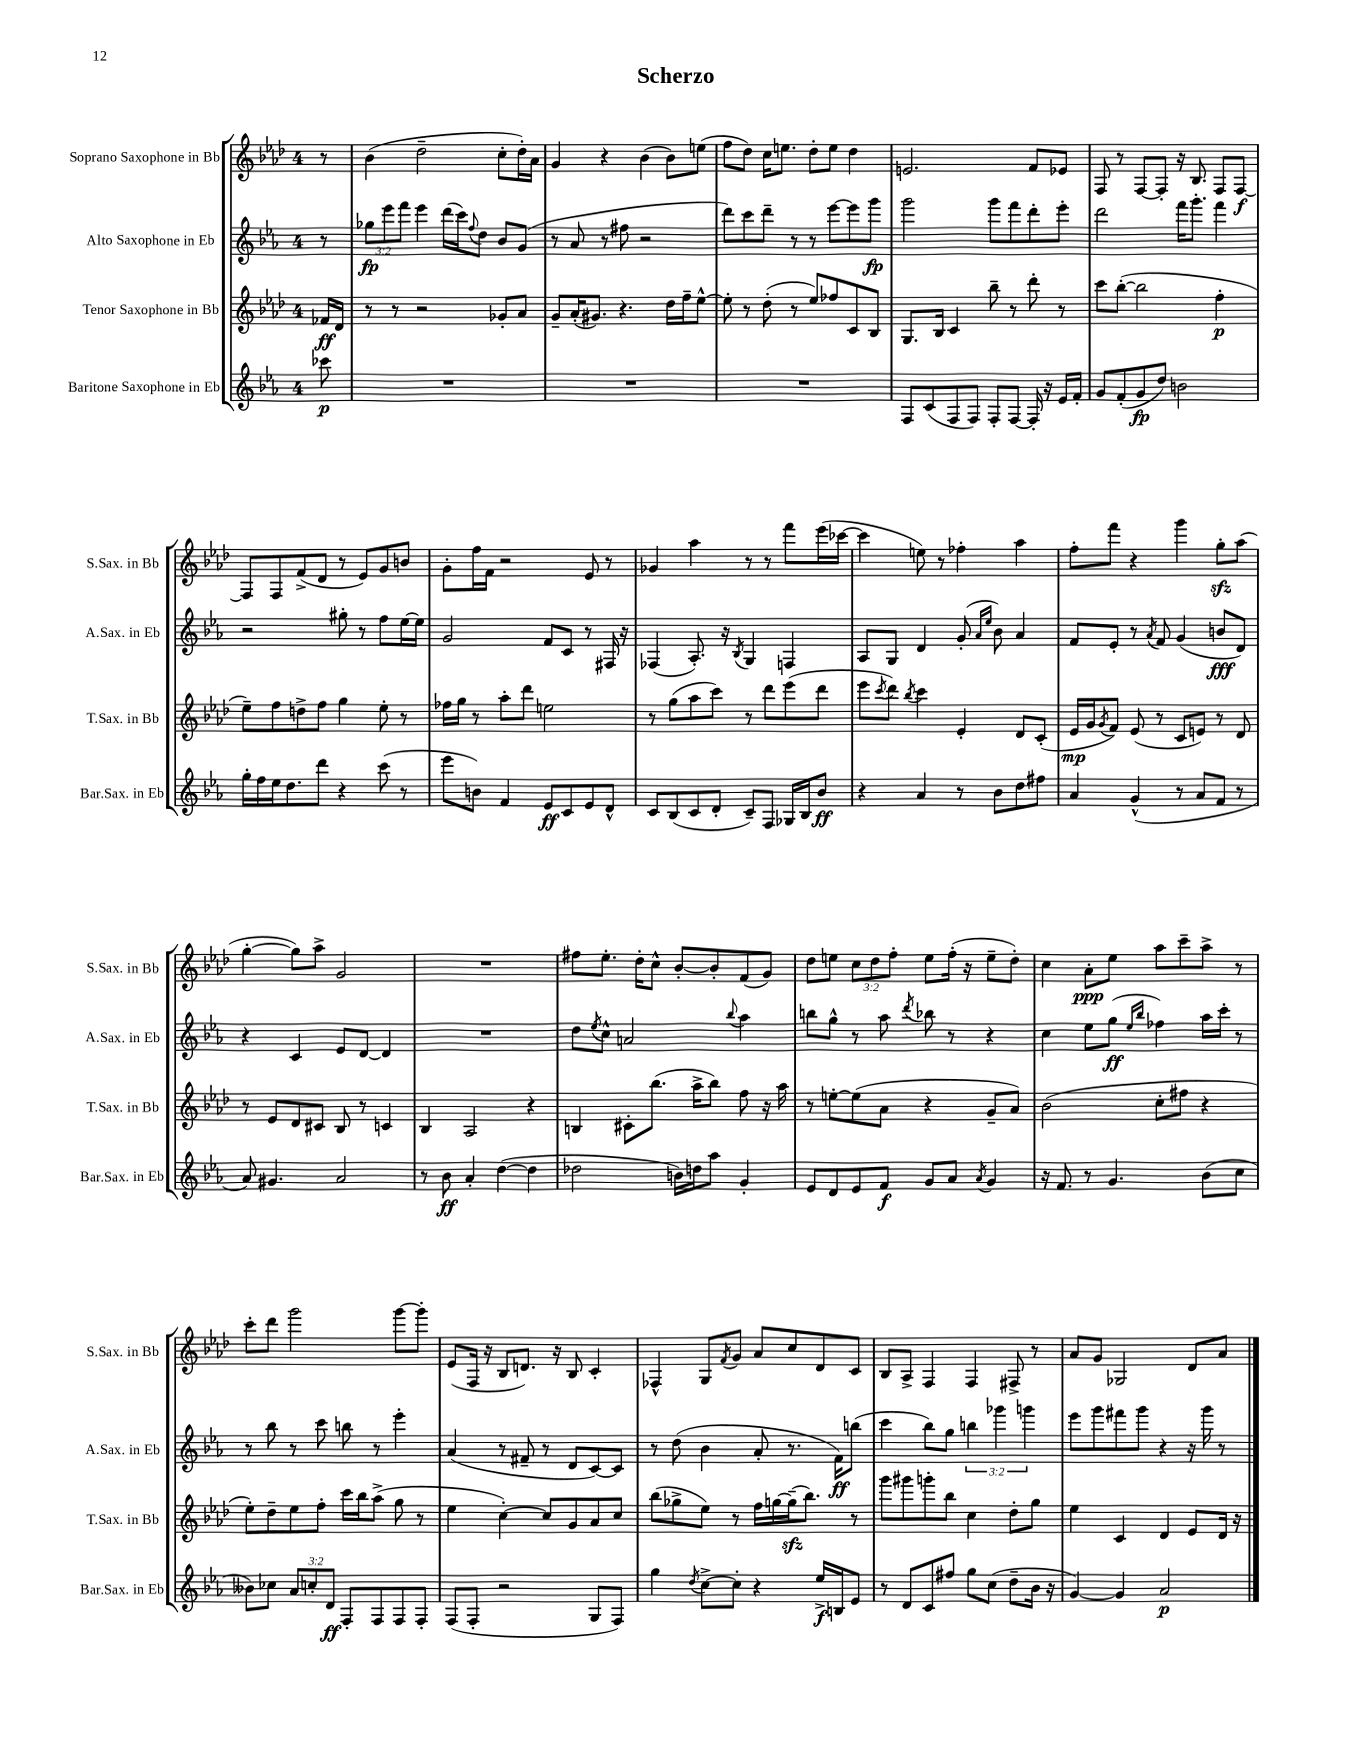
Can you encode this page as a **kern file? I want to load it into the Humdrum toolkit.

**kern	**dynam	**kern	**dynam	**kern	**dynam	**kern	**dynam
*part4	*part4	*part3	*part3	*part2	*part2	*part1	*part1
*staff4	*staff4	*staff3	*staff3	*staff2	*staff2	*staff1	*staff1
*I"Baritone Saxophone in Eb	*	*I"Tenor Saxophone in Bb	*	*I"Alto Saxophone in Eb	*	*I"Soprano Saxophone in Bb	*
*I'Bar.Sax. in Eb	*	*I'T.Sax. in Bb	*	*I'A.Sax. in Eb	*	*I'S.Sax. in Bb	*
*clefG2	*	*clefG2	*	*clefG2	*	*clefG2	*
*k[b-e-a-]	*	*k[b-e-a-d-]	*	*k[b-e-a-]	*	*k[b-e-a-d-]	*
*M4/4	*	*M4/4	*	*M4/4	*	*M4/4	*
=	=	=	=	=	=	=	=
8ccc-X\	p	16f-X/LL	ff	8r	.	8r	.
.	.	16d-/JJ	.	.	.	.	.
=1	=1	=1	=1	=1	=1	=1	=1
1r	.	8r	.	12gg-X\L	fp	(4b-\	.
.	.	.	.	12eee-\	.	.	.
.	.	8r	.	.	.	.	.
.	.	.	.	12fff\J	.	.	.
.	.	2r	.	4eee-\	.	2dd-~\	.
.	.	.	.	(16ddd\LL	.	.	.
.	.	.	.	16ccc\J)	.	.	.
.	.	.	.	8qqff/	.	.	.
.	.	.	.	8dd\J	.	.	.
.	.	8g-X'/L	.	8b-/L	.	8cc'\L	.
.	.	8a-/J	.	(8g/J	.	16dd-'\L)	.
.	.	.	.	.	.	16a-\JJ	.
=2	=2	=2	=2	=2	=2	=2	=2
1r	.	8g~/L	.	8r	.	4g/	.
.	.	(16a-'/K	.	8a-/	.	.	.
.	.	8.g#X/J)	.	.	.	.	.
.	.	.	.	8r	.	4r	.
.	.	4.r	.	8ff#X\	.	.	.
.	.	.	.	2r	.	(4b-\	.
.	.	16dd-\LL	.	.	.	8b-\L)	.
.	.	16ff~\J	.	.	.	.	.
.	.	[8ee-^^\J	.	.	.	(8een\J	.
=3	=3	=3	=3	=3	=3	=3	=3
1r	.	8ee-'\]	.	8ddd\L)	.	8ff\L	.
.	.	8r	.	8ccc\	.	8dd-\J)	.
.	.	(8dd-'\	.	8ddd~\J	.	16cc\KL	.
.	.	.	.	.	.	8.een\J	.
.	.	8r	.	8r	.	.	.
.	.	8ee-/L)	.	8r	.	8dd-'\L	.
.	.	8ff-X/	.	[8eee-\L	.	8ee\J	.
.	.	8c/	.	8eee-\]	.	4dd-\	.
.	.	8B-/J	.	8ggg\J	fp	.	.
=4	=4	=4	=4	=4	=4	=4	=4
8F/L	.	8.G/L	.	2ggg\	.	2.en/	.
(8c/	.	.	.	.	.	.	.
.	.	16B-/Jk	.	.	.	.	.
8F/	.	4c/	.	.	.	.	.
8F/J)	.	.	.	.	.	.	.
8F'/L	.	8bb-~\	.	8ggg\L	.	.	.
[8F/J	.	8r	.	8fff\	.	.	.
16F'/]	.	8ddd-'\	.	8ddd'\	.	8f/L	.
16r	.	.	.	.	.	.	.
16e-/LL	.	8r	.	8eee-'\J	.	8e-X/J	.
16f'/JJ	.	.	.	.	.	.	.
=5	=5	=5	=5	=5	=5	=5	=5
8g/L	.	8ccc\L	.	2ddd\	.	8F/	.
(8f'/	.	([8bb-'\J	.	.	.	8r	.
8g/	fp	2bb-\]	.	.	.	[8F/L	.
8dd/J)	.	.	.	.	.	8F'/J]	.
2bn\	.	.	.	16fff\KL	.	16r	.
.	.	.	.	8.ggg'\J	.	8.B-/	.
.	.	4ff'\	p	4fff\	.	8F/L	.
.	.	.	.	.	.	[8F/J	f
!!LO:LB:g=z
=6	=6	=6	=6	=6	=6	=6	=6
16gg'\LL	.	8ee-~\L)	.	2r	.	8F/L]	.
16ff\	.	.	.	.	.	.	.
16ee-\J	.	8ff\	.	.	.	8F/	.
8.dd\	.	.	.	.	.	.	.
.	.	8ddn^\	.	.	.	(8f^/	.
8ddd\J	.	8ff\J	.	.	.	8d-/J	.
4r	.	4gg\	.	8gg#X'\	.	8r	.
.	.	.	.	8r	.	8e-/L)	.
(8ccc\	.	8ee-'\	.	8ff\L	.	8g/	.
8r	.	8r	.	[16ee-\L	.	8bn/J	.
.	.	.	.	16ee-\JJ]	.	.	.
=7	=7	=7	=7	=7	=7	=7	=7
8eee-\L	.	16ff-X\LL	.	2g/	.	8g'\L	.
.	.	16gg\JJ	.	.	.	.	.
8bn\J)	.	8r	.	.	.	16ff\L	.
.	.	.	.	.	.	16f\JJ	.
4f/	.	8aa-'\L	.	.	.	2r	.
.	.	8ddd-\J	.	.	.	.	.
8e-/L	ff	2een\	.	8f/L	.	.	.
8c/	.	.	.	8c/J	.	.	.
8e-/	.	.	.	8r	.	8e-/	.
8d^^/J	.	.	.	16F#X/	.	8r	.
.	.	.	.	16r	.	.	.
=8	=8	=8	=8	=8	=8	=8	=8
8c/L	.	8r	.	(4F-X/	.	4g-X/	.
(8B-/	.	(8gg\L	.	.	.	.	.
8c/	.	8aa-\	.	8.A-'/)	.	4aa-\	.
8d'/J	.	8ccc\J)	.	.	.	.	.
.	.	.	.	16r	.	.	.
.	.	.	.	8qB-/	.	.	.
8c~/L)	.	8r	.	4G/	.	8r	.
8F/J	.	8ddd-\L	.	.	.	8r	.
16G-X/LL	.	(8eee-\	.	4Fn/	.	8fff\L	.
16B-/J	.	.	.	.	.	.	.
8b-/J	ff	8ddd-\J	.	.	.	(16eee-\L	.
.	.	.	.	.	.	[16ccc-X\JJ	.
=9	=9	=9	=9	=9	=9	=9	=9
4r	.	8eee-\L	.	8A-/L	.	4ccc-\]	.
.	.	8qccc/	.	.	.	.	.
.	.	8ddd-\J)	.	8G/J	.	.	.
.	.	8qbb-/	.	.	.	.	.
4a-/	.	4ccc\	.	4d/	.	8een\)	.
.	.	.	.	.	.	8r	.
8r	.	4e-'/	.	(8g'/	.	4ff-X'\	.
.	.	.	.	16qqa-/LL	.	.	.
.	.	.	.	16qqee-/JJ	.	.	.
8b-\L	.	.	.	8b-\)	.	.	.
8dd\	.	8d-/L	.	4a-/	.	4aa-\	.
8ff#X\J	.	(8c'/J	.	.	.	.	.
=10	=10	=10	=10	=10	=10	=10	=10
4a-/	.	16e-/LL	mp	8f/L	.	8ff'\L	.
.	.	16g/J	.	.	.	.	.
.	.	8qg/	.	.	.	.	.
.	.	8f/J)	.	8e-'/J	.	8fff\J	.
(4g^^/	.	(8e-/	.	8r	.	4r	.
.	.	.	.	8qa-/	.	.	.
.	.	8r	.	8f/	.	.	.
8r	.	8c/L	.	(4g/	.	4ggg\	.
8a-/L	.	8en/J)	.	.	.	.	.
8f/J	.	8r	.	8bn/L	fff	8ggzz'\L	.
8r	.	8d-/	.	8d/J)	.	(8aa-\J	.
!!LO:LB:g=z
=11	=11	=11	=11	=11	=11	=11	=11
8a-/)	.	8r	.	4r	.	[4gg'\	.
4.g#X/	.	8e-/L	.	.	.	.	.
.	.	8d-/	.	4c/	.	8gg\L])	.
.	.	8c#X/J	.	.	.	8aa-^\J	.
2a-/	.	8B-/	.	8e-/L	.	2g/	.
.	.	8r	.	[8d/J	.	.	.
.	.	4cn/	.	4d/]	.	.	.
=12	=12	=12	=12	=12	=12	=12	=12
8r	.	4B-/	.	1r	.	1r	.
8b-\	ff	.	.	.	.	.	.
4a-'/	.	2A-/	.	.	.	.	.
([4dd\	.	.	.	.	.	.	.
4dd\]	.	4r	.	.	.	.	.
=13	=13	=13	=13	=13	=13	=13	=13
2dd-X\	.	4Bn/	.	8dd\L	.	8ff#X\L	.
.	.	.	.	8qee-/	.	.	.
.	.	.	.	8cc^^\J	.	8.ee-'\J	.
.	.	8c#X'\L	.	2an/	.	.	.
.	.	.	.	.	.	16dd-'\KL	.
.	.	(8.bb-\J	.	.	.	8cc^^\J	.
16bn\LL)	.	.	.	.	.	[8b-'/L	.
16ddn\J	.	16aa-^\KL	.	.	.	.	.
8aa-\J	.	8bb-\J)	.	.	.	8b-'/]	.
.	.	.	.	8qqbb-/	.	.	.
4g'/	.	8ff\	.	4aa-\	.	(8f/	.
.	.	16r	.	.	.	8g/J)	.
.	.	16aa-\	.	.	.	.	.
=14	=14	=14	=14	=14	=14	=14	=14
8e-/L	.	8r	.	8bbn\L	.	8dd-\L	.
8d/	.	[8een'\L	.	8gg^^\J	.	8een\J	.
8e-/	.	(8ee\]	.	8r	.	12cc\L	.
.	.	.	.	.	.	12dd-\	.
8f/J	f	8a-\J	.	8aa-\	.	.	.
.	.	.	.	.	.	12ff'\J	.
.	.	.	.	8qddd/	.	.	.
8g/L	.	4r	.	8bb-X\	.	8ee\L	.
8a-/J	.	.	.	8r	.	(16ff'\Jk	.
.	.	.	.	.	.	16r	.
8qa-/	.	.	.	.	.	.	.
4g/	.	8g~/L	.	4r	.	8ee~\L	.
.	.	8a-/J)	.	.	.	8dd-'\J)	.
=15	=15	=15	=15	=15	=15	=15	=15
16r	.	(2b-\	.	4cc\	.	4cc\	.
8.f/	.	.	.	.	.	.	.
8r	.	.	.	8ee-\L	.	8a-'\L	ppp
4.g/	.	.	.	(8gg\J	ff	8ee-\J	.
.	.	.	.	16qqee-/LL	.	.	.
.	.	.	.	16qqbb-/JJ	.	.	.
.	.	8cc'\L	.	4ff-X\)	.	8aa-\L	.
.	.	8ff#X\J	.	.	.	8ccc~\	.
(8b-\L	.	4r	.	16aa-\LL	.	8aa-^\J	.
.	.	.	.	16ccc'\JJ	.	.	.
8cc\J	.	.	.	8r	.	8r	.
!!LO:LB:g=z
=16	=16	=16	=16	=16	=16	=16	=16
8b--X\L)	.	8ee-'\L)	.	8r	.	8ccc'\L	.
8cc-X\J	.	8dd-~\	.	8bb-\	.	8ddd-\J	.
12a-/L	.	8ee-\	.	8r	.	2ggg\	.
12ccn'/	.	.	.	.	.	.	.
.	.	8ff'\J	.	8ccc\	.	.	.
12d/J	ff	.	.	.	.	.	.
8F'/L	.	16ccc\LL	.	8bbn\	.	.	.
.	.	16bb-\J	.	.	.	.	.
8F/	.	(8aa-^\J	.	8r	.	.	.
8F/	.	8gg\	.	4eee-'\	.	[8ggg\L	.
8F'/J	.	8r	.	.	.	8ggg'\J]	.
=17	=17	=17	=17	=17	=17	=17	=17
(8F/L	.	4ee-\	.	(4a-/	.	(8e-/L	.
8F'/J	.	.	.	.	.	16F/Jk	.
.	.	.	.	.	.	16r	.
2r	.	[4cc'\)	.	8r	.	8B-/L	.
.	.	.	.	8f#X~/	.	8.dn/J)	.
.	.	8cc/L]	.	8r	.	.	.
.	.	.	.	.	.	16r	.
.	.	8g/	.	8d/L	.	8B-/	.
8G/L	.	8a-/	.	[8c/)	.	4c'/	.
8F/J)	.	8cc/J	.	8c/J]	.	.	.
=18	=18	=18	=18	=18	=18	=18	=18
4gg\	.	(8bb-\L	.	8r	.	4F-X^^/	.
.	.	8gg-X^\	.	(8dd\	.	.	.
8qdd/	.	.	.	.	.	.	.
[8cc^\L	.	8ee-\J)	.	4b-\	.	8G/L	.
.	.	.	.	.	.	8qf/	.
8cc'\J]	.	8r	.	.	.	8g/J	.
4r	.	16ff\LL	.	8a-'/	.	8a-/L	.
.	.	[16ggn\	.	.	.	.	.
.	.	(16ggzz~\J]	.	8.r	.	8cc/	.
.	.	8.bb-\J)	.	.	.	.	.
16ee-^/LL	f	.	.	.	.	8d-/	.
16Bn/J	.	.	.	16f\KL)	ff	.	.
8e-/J	.	8r	.	(8bbn\J	.	8c/J	.
=19	=19	=19	=19	=19	=19	=19	=19
8r	.	8ggg\L	.	4ccc\	.	8B-/L	.
8d/L	.	8ggg#X\	.	.	.	8A-^/J	.
8c/	.	8gggn'\	.	8bb-\L)	.	4F/	.
8ff#X/J	.	8bb-\J	.	8gg\J	.	.	.
8gg\L	.	4cc\	.	6bbn\	.	4F/	.
(8cc\J	.	.	.	.	.	.	.
.	.	.	.	6ggg-X\	.	.	.
8dd~\L	.	8dd-'\L	.	.	.	8F#X^/	.
.	.	.	.	6gggn\	.	.	.
16b-\Jk	.	8gg\J	.	.	.	8r	.
16r	.	.	.	.	.	.	.
=20	=20	=20	=20	=20	=20	=20	=20
[4g/)	.	4ee-\	.	8eee-\L	.	8a-/L	.
.	.	.	.	8ggg\	.	8g/J	.
4g/]	.	4c/	.	8fff#X\	.	2G-X/	.
.	.	.	.	8ggg\J	.	.	.
2a-/	p	4d-/	.	4r	.	.	.
.	.	8e-/L	.	16r	.	8d-/L	.
.	.	.	.	16ggg\	.	.	.
.	.	16d-/Jk	.	8r	.	8a-/J	.
.	.	16r	.	.	.	.	.
==	==	==	==	==	==	==	==
*-	*-	*-	*-	*-	*-	*-	*-
